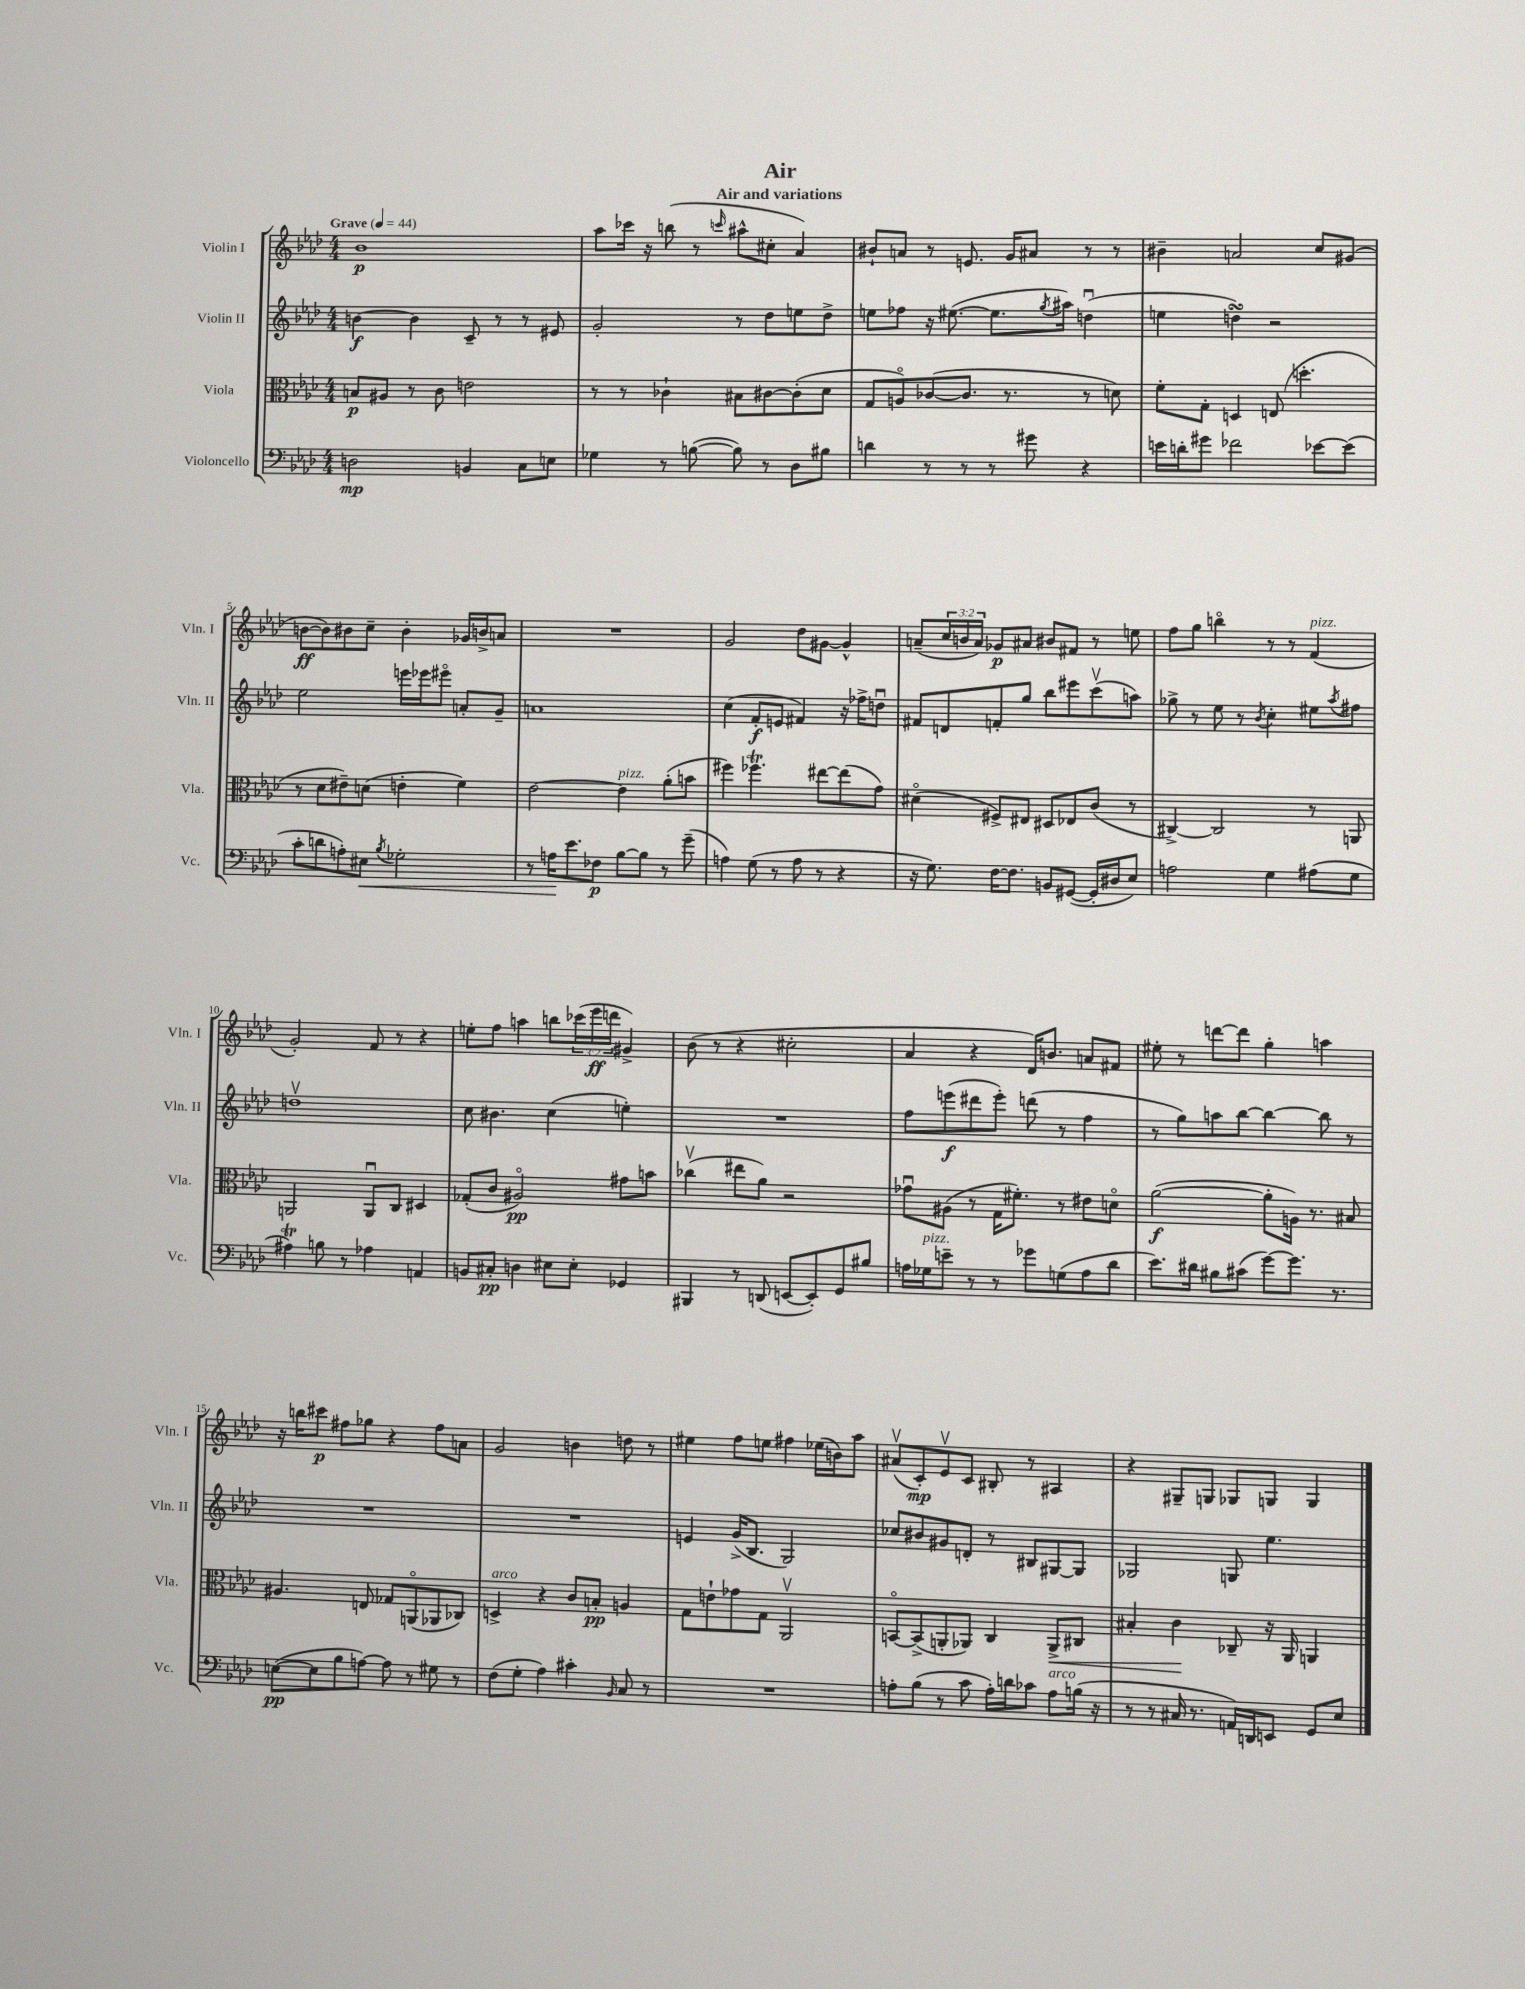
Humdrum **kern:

**kern	**dynam	**kern	**dynam	**kern	**dynam	**kern	**dynam
*part4	*part4	*part3	*part3	*part2	*part2	*part1	*part1
*staff4	*staff4	*staff3	*staff3	*staff2	*staff2	*staff1	*staff1
*I"Violoncello	*	*I"Viola	*	*I"Violin II	*	*I"Violin I	*
*I'Vc.	*	*I'Vla.	*	*I'Vln. II	*	*I'Vln. I	*
*clefF4	*	*clefC3	*	*clefG2	*	*clefG2	*
*k[b-e-a-d-]	*	*k[b-e-a-d-]	*	*k[b-e-a-d-]	*	*k[b-e-a-d-]	*
*M4/4	*	*M4/4	*	*M4/4	*	*M4/4	*
*MM44	*	*MM44	*	*MM44	*	*MM44	*
=1	=1	=1	=1	=1	=1	=1	=1
!	!	!	!	!	!	!LO:TX:a:B:t=Grave	!
2Dn\	mp	8Bn/L	p	[4bn\	f	1b-	p
.	.	8A#X/J	.	.	.	.	.
.	.	8r	.	4b\]	.	.	.
.	.	8c\	.	.	.	.	.
4BBn/	.	2en\	.	8c~/	.	.	.
.	.	.	.	8r	.	.	.
8C\L	.	.	.	8r	.	.	.
8En\J	.	.	.	8e#X/	.	.	.
=2	=2	=2	=2	=2	=2	=2	=2
4G-X\	.	8r	.	2g'/	.	8aa-\L	.
.	.	8r	.	.	.	16ccc-X\Jk	.
.	.	.	.	.	.	16r	.
8r	.	4c-X`\	.	.	.	(8bbn\	.
([8Bn\	.	.	.	.	.	8r	.
.	.	.	.	.	.	16qqcccn/	.
8B\])	.	8B#X\L	.	8r	.	8aa#X^^\L	.
8r	.	[8c#X\	.	8dd-\L	.	8cc#X'\J	.
8D-\L	.	(8c#'\]	.	8een\	.	4a-/)	.
8B#X\J	.	8d-\J	.	8dd-^\J	.	.	.
=3	=3	=3	=3	=3	=3	=3	=3
4dn\	.	8G/L	.	8een\L	.	8b#X`/L	.
.	.	8An/)	.	8ff-X\J	.	8an/J	.
8r	.	([8c-X/	.	16r	.	8r	.
.	.	.	.	([8.ee#X\	.	.	.
8r	.	8.c-/J]	.	.	.	8.en/	.
8r	.	.	.	8.ee#\L]	.	.	.
.	.	8.r	.	.	.	16g/KL	.
8g#X\	.	.	.	.	.	8a#X/J	.
.	.	.	.	8qgg/	.	.	.
.	.	.	.	16aa#X\Jk)	.	.	.
4r	.	8r	.	(4ddnu\	.	8r	.
.	.	8dn\)	.	.	.	8r	.
=4	=4	=4	=4	=4	=4	=4	=4
16en\LL	.	8f'\L	.	4een\	.	4b#X~\	.
16dn'\J	.	.	.	.	.	.	.
8g#X\J	.	8G'\J	.	.	.	.	.
2f-X\	.	4Dn/	.	4ddnsSsS\)	.	2an/	.
.	.	(8En/	.	2r	.	.	.
.	.	4.ddn'\	.	.	.	.	.
[8e-X\L	.	.	.	.	.	8cc/L	.
(8e-\J]	.	.	.	.	.	(8g#X/J	.
!!LO:LB:g=z
=5	=5	=5	=5	=5	=5	=5	=5
8c'\L	.	8r	.	2ee-\	.	[8bn\L	ff
8dn\	.	8d-\L	.	.	.	8b\])	.
8An'\)	.	8e#X~\)	.	.	.	8b#X\	.
!	!LO:HP:b	!	!	!	!	!	!
8E#X\J	<	(8dn\J	.	.	.	8cc~\J	.
8qB-/	.	.	.	.	.	.	.
2G-X'\	.	4en'\	.	16eeen\LL	.	4b#'\	.
.	.	.	.	16eee-X\J	.	.	.
.	.	.	.	8eee#X\J	.	.	.
.	.	4f\)	.	8an'/L	.	16g-X/LL	.
.	.	.	.	.	.	16bn^/J	.
.	.	.	.	8g~/J	.	8an/J	.
=6	=6	=6	=6	=6	=6	=6	=6
8r	.	[2e-\	.	1an	.	1r	.
16An\KL	.	.	.	.	.	.	.
8.e-\	[	.	.	.	.	.	.
8F-X\J	p	.	.	.	.	.	.
!	!	!LO:TX:a:i:t=pizz.	!	!	!	!	!
[8B-\L	.	4e-\]	.	.	.	.	.
8B-\J]	.	.	.	.	.	.	.
8r	.	(8a-'\L	.	.	.	.	.
(8g~\	.	8bn\J	.	.	.	.	.
=7	=7	=7	=7	=7	=7	=7	=7
4An\)	.	4ff#X\)	.	(4cc\	.	2g/	.
(8G\	.	4.ff-XT\	.	8f'/L	f	.	.
8r	.	.	.	8en/J	.	.	.
8A\	.	.	.	4f#X/)	.	8dd-\L	.
8r	.	[8ee#X\L	.	.	.	[8g#X\J	.
4r	.	(8ee#\]	.	16r	.	4g#^^/]	.
.	.	.	.	16ff-X^\KL	.	.	.
.	.	8g\J)	.	8ddnu\J	.	.	.
=8	=8	=8	=8	=8	=8	=8	=8
16r	.	(4d#X\	.	8f#X/L	.	(8an~/L	.
8.G\)	.	.	.	.	.	.	.
.	.	.	.	8dn/	.	24cc/L	.
.	.	.	.	.	.	24bn/	.
.	.	.	.	.	.	24a/JJ)	.
[16F\KL	.	8F#X^/L)	.	8fn'/	.	8g-X/L	p
8.F\J]	.	.	.	.	.	.	.
.	.	8E#X/J	.	8gg/J	.	8a#X/J	.
8BBn/L	.	8D#X/L	.	8bb-\L	.	8b#X/L	.
([8GG#X/J	.	8E-X/	.	8eee#X\	.	8f#X/J	.
16GG#'/LL]	.	(8c/J	.	(8cccv\	.	8r	.
16D#X/J	.	.	.	.	.	.	.
8E-/J)	.	8r	.	8aan\J)	.	8een\	.
=9	=9	=9	=9	=9	=9	=9	=9
2An\	.	[4C#X^/)	.	8gg-X^\	.	8ff\L	.
.	.	.	.	8r	.	8gg\J	.
.	.	2C#/]	.	8ee-\	.	4bbn\	.
.	.	.	.	8r	.	.	.
.	.	.	.	8qb-/	.	.	.
4G\	.	.	.	4cc'\	.	8r	.
.	.	.	.	.	.	8r	.
!	!	!	!	!	!	!LO:TX:a:i:t=pizz.	!
(8A#X\L	.	8r	.	8ee#X\L	.	(4f/	.
.	.	.	.	8qaa-/	.	.	.
8G\J	.	8AAn/	.	8ff#X\J	.	.	.
!!LO:LB:g=z
=10	=10	=10	=10	=10	=10	=10	=10
4A#Xt\)	.	2AAn/	.	1ddnv	.	2g'/)	.
8Bn\	.	.	.	.	.	.	.
8r	.	.	.	.	.	.	.
4A-X\	.	8AAu/L	.	.	.	8f/	.
.	.	8C/J	.	.	.	8r	.
4AAn/	.	4D#X/	.	.	.	4r	.
=11	=11	=11	=11	=11	=11	=11	=11
8BBn/L	.	(8G-X'/L	.	8cc\	.	8een'\L	.
8C#X'/J	pp	8c/J	.	4.b#X\	.	8ff\J	.
4Dn\	.	2A#X/)	pp	.	.	4aan\	.
8E#X\L	.	.	.	(4cc\	.	8bbn\L	.
8E#'\J	.	.	.	.	.	(24ccc-X\L	.
.	.	.	.	.	.	24eee-\	ff
.	.	.	.	.	.	24dddn\JJ	.
4GG-X/	.	8g#X\L	.	4een'\)	.	4g#X^/)	.
.	.	8bn\J	.	.	.	.	.
=12	=12	=12	=12	=12	=12	=12	=12
4BBB#X/	.	(4cc-Xv\	.	1r	.	(8b-\	.
.	.	.	.	.	.	8r	.
8r	.	8ee#X\L	.	.	.	4r	.
(8DDn/	.	8a-\J)	.	.	.	.	.
[8EEn/L	.	2r	.	.	.	2cc#X'\	.
8EE'/])	.	.	.	.	.	.	.
8GG/	.	.	.	.	.	.	.
8B#X/J	.	.	.	.	.	.	.
=13	=13	=13	=13	=13	=13	=13	=13
16An\LL	.	8g-Xu\L	.	8ff\L	.	4a-/	.
!LO:TX:a:i:t=pizz.	!	!	!	!	!	!	!
16G-X\J	.	.	.	.	.	.	.
8en~\J	.	(8A#X\J	.	(8eeen\	f	.	.
8r	.	8r	.	8ddd#X\	.	4r	.
8r	.	16G\KL	.	8eee'\J)	.	.	.
.	.	8.f#X'\J)	.	.	.	.	.
8g-X\L	.	.	.	(8dddn\	.	16d-/KL)	.
.	.	.	.	.	.	8.bn/J	.
(8Gn\	.	8r	.	8r	.	.	.
8A\	.	8e#X\L	.	4ff\	.	8an/L	.
8d-\J	.	8dn\J	.	.	.	8f#X/J	.
=14	=14	=14	=14	=14	=14	=14	=14
8.e-\L)	.	([2a-\	f	8r	.	8ee#X'\	.
.	.	.	.	8gg\L)	.	8r	.
16d#X\Jk	.	.	.	.	.	.	.
8B#X\L	.	.	.	8aan\	.	[8dddn\L	.
(8c#X\J	.	.	.	[8bb-\J	.	8ddd\J]	.
[8g\L)	.	8a-'\L]	.	4bb-\_	.	4gg'\	.
8.g\J]	.	16An\Jk)	.	.	.	.	.
.	.	8.r	.	.	.	.	.
.	.	.	.	8bb-\]	.	4aan\	.
8.r	.	.	.	.	.	.	.
.	.	8B#X/	.	8r	.	.	.
!!LO:LB:g=z
=15	=15	=15	=15	=15	=15	=15	=15
([8En\L	pp	4.A#X/	.	1r	.	16r	.
.	.	.	.	.	.	16bbn\KL	.
8E\]	.	.	.	.	.	8ccc#X\J	p
8B-\	.	.	.	.	.	8ff#X\L	.
[8An\J)	.	8En/	.	.	.	8gg-X\J	.
8A\]	.	8G-X/L	.	.	.	4r	.
8r	.	(8AAn/	.	.	.	.	.
8G#X\	.	8AA-X/	.	.	.	8ff#\L	.
8r	.	8C-X/J)	.	.	.	8an\J	.
=16	=16	=16	=16	=16	=16	=16	=16
!	!	!LO:TX:a:i:t=arco	!	!	!	!	!
(8F\L	.	4Dn^/	.	1r	.	2g/	.
8G'\J	.	.	.	.	.	.	.
4A-\)	.	4r	.	.	.	.	.
4c#X'\	.	8c/L	.	.	.	4bn\	.
.	.	8Bn'/J	pp	.	.	.	.
16qqBB-/	.	.	.	.	.	.	.
8C/	.	4An/	.	.	.	8ddn\	.
8r	.	.	.	.	.	8r	.
=17	=17	=17	=17	=17	=17	=17	=17
1r	.	8G\L	.	4en/	.	4ee#X\	.
.	.	8en`\	.	.	.	.	.
.	.	8g-X\	.	(16g^/KL	.	8ff\L	.
.	.	.	.	8.B-/J	.	.	.
.	.	8G\J	.	.	.	8een\J	.
.	.	2AA-v/	.	2G/)	.	4ff#X\	.
.	.	.	.	.	.	(16ee-X\LL	.
.	.	.	.	.	.	16bn\J)	.
.	.	.	.	.	.	8aa-\J	.
=18	=18	=18	=18	=18	=18	=18	=18
8An'\L	.	[8BBn/L	.	8cc-X/L	.	(8a#Xv/L	.
(8B-\J	.	(8BB^/]	.	8b#X/	.	8c'/)	mp
8r	.	8AAn'/	.	8g#X/	.	8e-v/	.
8c\	.	8AA-X/J)	.	8dn'/J	.	8c/J	.
16A'\LL)	.	4C/	.	8r	.	8B#X'/	.
16dn\J	.	.	.	.	.	.	.
8c-X\J	.	.	.	8B#X/L	.	8r	.
!LO:TX:a:i:t=arco	!	!	!	!	!	!	!
!	!	!	!LO:HP:b	!	!	!	!
8A\L	.	8AA-^/L	<	[8G#X/	.	4A#X/	.
(16Bn\Jk	.	8C#X/J	.	8G#/J]	.	.	.
16r	.	.	.	.	.	.	.
=19	=19	=19	=19	=19	=19	=19	=19
8r	.	4B#X'/	.	2G-X/	.	4r	.
8r	.	.	.	.	.	.	.
16C#X/	.	4c\	.	.	.	8G#X~/L	.
8.r	.	.	.	.	.	.	.
.	.	.	.	.	.	8Gn/J	.
16AAn/LL)	.	8C-X~/	[	8Gn/	.	8G-X/L	.
16DDn/J	.	.	.	.	.	.	.
8EEn/J	.	16r	.	4.ee-\	.	8Gn/J	.
.	.	16AA-/	.	.	.	.	.
8GG/L	.	4AAn/	.	.	.	4G/	.
8E-/J	.	.	.	.	.	.	.
==	==	==	==	==	==	==	==
*-	*-	*-	*-	*-	*-	*-	*-
